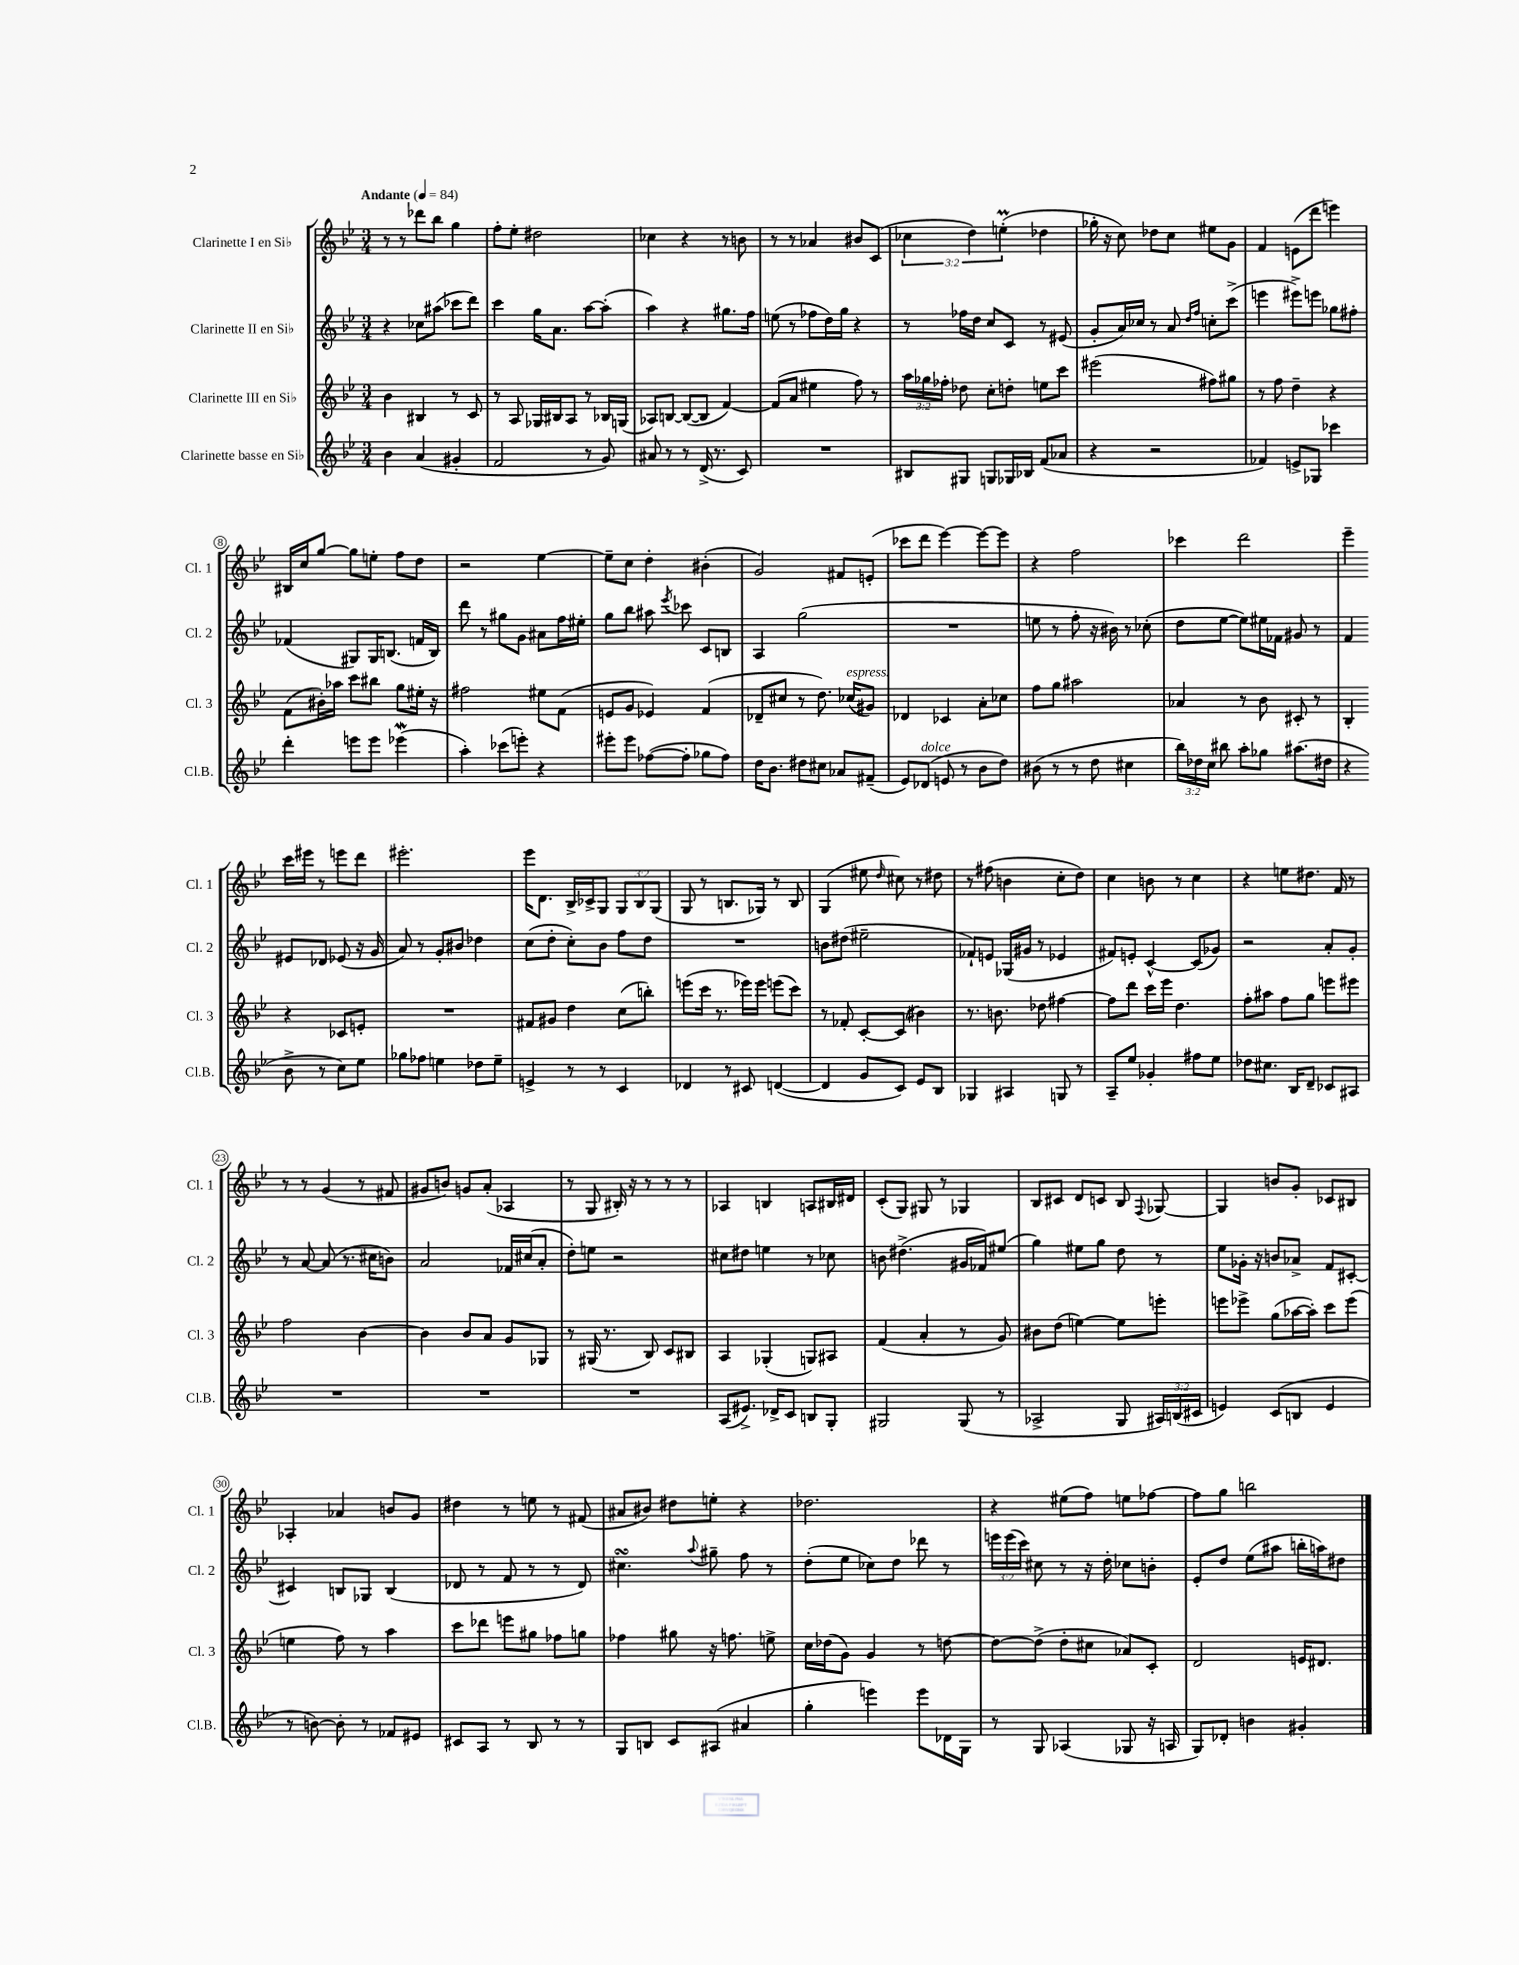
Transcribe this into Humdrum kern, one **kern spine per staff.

**kern	**kern	**kern	**kern
*staff4	*staff3	*staff2	*staff1
*clefG2	*clefG2	*clefG2	*clefG2
*k[b-e-]	*k[b-e-]	*k[b-e-]	*k[b-e-]
*M3/4	*M3/4	*M3/4	*M3/4
*MM84	*MM84	*MM84	*MM84
4b-\	4b-\	4r	8r
.	.	.	8r
(4a/	4B#/	8cc-\L	8ddd-\L
.	.	(8aa#\J	8bb-\J
4g#'/	8r	8ccc-\L	4gg\
.	8c/	8ddd\J)	.
=	=	=	=
2f/	8r	4ccc\	8ff'\L
.	8A/	.	8ee-'\J
.	16G-/LL	16gg\LK	2dd#\
.	16B#/J	8.a\J	.
.	8A/J	.	.
8r	8r	[8aa\L	.
8g/)	16B-/LL	(8aa'\]J	.
.	(16G/JJ	.	.
=	=	=	=
8a#/	8A-/L)	4aa\)	4cc-\
8r	[8B/J	.	.
8r	(8B/_L	4r	4r
(16d^/	8B/]J	.	.
8.r	.	.	.
.	[4f/)	8.gg#\L	8r
8c/)	.	.	8b\
.	.	16ff\Jk	.
=	=	=	=
2.r	(8f/]L	(8ee\	8r
.	8a/J	8r	8r
.	4ee#\	8ff-\L	4a-/
.	.	16dd\L)	.
.	.	16gg\JJ	.
.	8ff\)	4r	8b#/L
.	8r	.	(8c/J
=	=	=	=
8B#/L	24aa\LL	8r	6cc-\
.	24gg-\	.	.
.	24ff-'\JJ	.	.
8G#/J	8dd-\	16ff-\LL	.
.	.	.	6dd\)
.	.	16dd\JJ	.
8G/L	8cc'\L	8cc/L	.
.	.	.	(6ee'\
16G-/L	8dd'\J	8c/J	.
16B-/JJ	.	.	.
(8f/L	8ee\L	8r	4dd-\
8a-/J	8ccc\J	(8e#/	.
=	=	=	=
4r	(2eee#\	8g'/L	16gg-'\
.	.	.	16r
.	.	16a/L)	8cc\)
.	.	16cc-/JJ	.
2r	.	8r	8dd-\L
.	.	8a/	8cc\J
.	.	16qqdd/LL	.
.	.	16qqff/JJ	.
.	8ff#\L)	8cc'\L	8ee#\L
.	8gg#\J	(8ccc^\J	8g\J
=	=	=	=
4f-/)	8r	4eee\	4f/
.	8ff\	.	.
8e^/L	4dd~\	8eee#^\L)	(8e\L
8G-/J	.	8eee\J	8ddd\J
4ccc-\	4r	8gg-\L	4eee\)
.	.	8ff#'\J	.
=	=	=	=
4ddd'\	(8f\L	(4f-/	16B#/LL
.	.	.	16cc/J
.	16b#'\L)	.	[8gg/J
.	16aa-\JJ	.	.
8eee\L	8ccc\L	8G#/L)	8gg\]L
8eee\J	8bb#\J	16G#/K	8ee'\J
.	.	(8.B/J	.
(4eee-\	8gg\L	.	8ff\L
.	16ee#'\Jk	16f/LL	8dd\J
.	16r	16B/JJ)	.
=	=	=	=
4aa'\)	2ff#\	8ddd\	2r
.	.	8r	.
(8ccc-\L	.	8gg#\L	.
8eee'\J)	.	8g\J	.
4r	8ee#\L	8a#\L	[4ee-\
.	(8f\J	16ff\L	.
.	.	16ee#'\JJ	.
=	=	=	=
8eee#'\L	8e/L	8gg\L	8ee-~\]L
8eee#\J	8g/J	8bb-\J	8cc\J
([8ff-\L	4e-/)	8aa#\	4dd'\
.	.	8qeee-/	.
8ff-'\]J	.	8ccc-\	.
8gg-\L	(4f/	8c/L	(4b#'\
8ff-\J)	.	8B/J	.
=	=	=	=
16dd\LK	8d-~/L	4A/	2g/)
8.b-\J	.	.	.
.	8cc#/J	.	.
8dd#\L	8r	(2gg\	.
8cc#\J	8.dd\)	.	.
8a-/L	.	.	8f#/L
.	(16cc-/LK	.	.
(8f#~/J	8g#/J)	.	(8e'/J
=	=	=	=
8e-/L)	4d-/	2.r	8ccc-\L
(8d-/J	.	.	8ddd\J
8e/	4c-/	.	[4eee-\)
8r	.	.	.
8b-\L	8a'\L	.	8eee-\_L
8dd\J)	8cc-\J	.	8eee-\]J
=	=	=	=
(8b#\	8ff\L	8ee\	4r
8r	8gg\J	8r	.
8r	2aa#\	8ff'\	2ff\
8dd\	.	16r	.
.	.	16b#\)	.
4cc#\	.	8r	.
.	.	(8cc-'\	.
=	=	=	=
24bb-\LL)	4a-/	8dd\L	4ccc-\
24dd-\	.	.	.
24cc\JJ	.	.	.
8bb#\	.	[8ee-\J	.
8aa'\L	8r	8ee-\]L)	2ddd\
8gg-\J	8b-\	16ee#\L	.
.	.	16f-\JJ	.
(8.aa#\L	8c#'/	8g#/	.
.	8r	8r	.
16dd#\Jk	.	.	.
=	=	=	=
4r	4B-'/	4f/	4eee-~\
8b-^\	4r	8e#/L	16ccc\LL
.	.	.	16eee#\JJ
8r	.	8d-/J	8r
8cc\L)	8c-/L	(8e-/	8eee\L
8ee-\J	8e'/J	16r	8ddd\J
.	.	16g/	.
=	=	=	=
8gg-\L	2.r	8a/)	2.eee#'\
8ff-\J	.	8r	.
4ee\	.	8g'/L	.
.	.	8b#/J	.
8dd-\L	.	4dd-\	.
8ee~\J	.	.	.
=	=	=	=
4e^/	8f#/L	(8cc\L	16eee-\LK
.	.	.	8.d\J
.	8g#/J	8dd'\J	.
8r	4dd\	8cc'\L)	16B-^/LL
.	.	.	16c-^/J
8r	.	8b-\J	8G/J
4c/	(8cc\L	8ff\L	12G/L
.	.	.	12B-/
.	8bb'\J)	8dd\J	.
.	.	.	(12G/J
=	=	=	=
4d-/	(8eee\L	2.r	8G/
.	16ccc\Jk	.	8r
.	8.r	.	.
8r	.	.	8.B/L
8c#/	16eee-\LL)	.	.
.	16eee-\JJ	.	16G-/Jk)
([4d/	(8eee\L	.	8r
.	8ccc\J)	.	8B/
=	=	=	=
4d/]	8r	8b\L	(4G/
.	8f-'/	(8dd#\J	.
8g/L	[8c'/L	2ee#~\	8ee#\
.	.	.	16qqdd/
8c/J)	(8c/]J	.	8cc#\)
8e-/L	4b#\)	.	8r
8B-/J	.	.	8dd#\
=	=	=	=
4G-/	8.r	8f-`/L)	8r
.	.	8e/J	(8ff#\
.	8.b\	.	.
4A#/	.	(16G-/LL	4b\
.	.	16g#/JJ	.
.	8dd-\	8r	.
8G/	[4ff#\	4e-/	8cc'\L
8r	.	.	8dd\J)
=	=	=	=
8A~/L	8ff#\]L	8f#/L)	4cc\
8ee-/J	8ddd\J	8e'/J	.
4g-'/	16ccc\LL	[4c^^/	8b\
.	16eee-\JJ	.	.
.	4.dd\	.	8r
8ff#\L	.	(8c/]L	4cc\
8ee-\J	.	8g-/J)	.
=	=	=	=
8dd-\L	8ff'\L	2r	4r
8.cc#\J	8aa#\J	.	.
.	8ff\L	.	8ee\L
16B-/LK	.	.	.
8d~/J	8gg\J	.	8.dd#\J
8c-/L	8eee\L	8a'/L	.
.	.	.	16f/
8A#/J	8eee#\J	8g'/J	8r
=	=	=	=
2.r	2ff\	8r	8r
.	.	[8a/	8r
.	.	(8a/]	(4g/
.	.	8.r	.
.	[4b-\	.	8r
.	.	16cc#\LK	.
.	.	8b\J)	8f#/
=	=	=	=
2.r	4b-\]	2a/	8g#/L
.	.	.	8b/J)
.	8b-/L	.	8g/L
.	8a/J	.	(8a'/J
.	8g/L	16f-/LL	4A-/
.	.	(16cc#/J	.
.	8G-/J	8a'/J	.
=	=	=	=
2.r	8r	8dd'\L)	8r
.	(16G#/	8ee\J	8G/
.	8.r	.	.
.	.	2r	16B#'/)
.	.	.	16r
.	8B-/)	.	8r
.	8c/L	.	8r
.	8B#/J	.	8r
=	=	=	=
(8A/L	4A/	8cc#\L	4A-/
8.e#^/J)	.	8dd#\J	.
.	(4G-'/	4ee\	4B/
16d-^/LK	.	.	.
8c/J	.	.	.
8B/L	8G/L)	8r	8A/L
8G'/J	8A#/J	8cc-\	16B#/L
.	.	.	16d#/JJ
=	=	=	=
2G#/	(4f/	8b\	(8c'/L
.	.	(4.dd#^\	8G/J)
.	4a'/	.	8G#/
.	.	.	8r
(8G#/	8r	16g#/LL	4G-/
.	.	16f-/J)	.
8r	8g/)	(8ee#/J	.
=	=	=	=
2A-^/	8b#\L	4gg\)	8B-/L
.	(8dd\J	.	8c#/J
.	[4ee\)	8ee#\L	8d/L
.	.	8gg\J	8c/J
8G/	8ee\]L	8dd\	8B-/
.	.	.	8qqF/
24A#/LL)	8eee'\J	8r	[8G-/
(24B/	.	.	.
24c#/JJ	.	.	.
=	=	=	=
4e/)	8eee\L	8ee-\L	4G-/]
.	8eee-^\J	16g-'\Jk	.
.	.	16r	.
(8c/L	(8gg\L	8b/L	8b/L
8B/J	[16aa-\L	8a-^/J	8g'/J
.	16aa-'\]JJ)	.	.
4e/	8ccc\L	8f/L	8c-/L
.	(8eee-\J	[8c#'/J	8B#/J
=	=	=	=
8r	4ee\	4c#/]	4A-'/
[8b\)	.	.	.
8b'\]	8ff\)	8B/L	4a-/
8r	8r	8G-/J	.
8f-/L	4aa\	(4B/	8b/L
8e#/J	.	.	8g/J
=	=	=	=
8c#/L	8ccc\L	8d-/	4dd#\
8A/J	8ddd-\J	8r	.
8r	8eee\L	8f/	8r
8B-/	8gg#\J	8r	8ee\
8r	8ff-\L	8r	8r
8r	8gg\J	8d-/)	(8f#/
=	=	=	=
8G/L	4ff-\	4.cc#\	8a#/L
8B/J	.	.	8b#/J)
8c/L	8gg#\	.	8dd#\L
.	.	8qqaa/	.
(8A#/J	16r	8gg#~\	8ee'\J
.	8.ff\	.	.
4a#/	.	8ff\	4r
.	8ee^\	8r	.
=	=	=	=
4gg'\	16cc\LL	(8dd'\L	2.dd-\
.	(16dd-\J	.	.
.	8g\J)	8ee-\J	.
4eee\)	4g/	8cc-\L)	.
.	.	8dd\J	.
8eee\L	8r	8ddd-\	.
16d-\L	[8dd\	8r	.
16G\JJ	.	.	.
=	=	=	=
8r	8dd\_L	24eee\LL	4r
.	.	(24eee\	.
.	.	24ccc\JJ)	.
8G/	(8dd^\]J	8cc#\	.
(4A-/	8dd'\L	8r	(8ee#\L
.	8cc#\J	16r	8ff\J)
.	.	16dd'\	.
8G-/	8a-/L)	8cc-\L	8ee\L
16r	8c'/J	8b'\J	[8ff-\J
16A/	.	.	.
=	=	=	=
8G/L)	2d/	8e-'/L	8ff-\]L
8d-'/J	.	8dd/J	8gg\J
4b\	.	(8ee-\L	2bb\
.	.	8aa#\J	.
4g#'/	16e/LK	16bb'\LL	.
.	8.d#/J	16aa\J)	.
.	.	8dd#\J	.
==	==	==	==
*-	*-	*-	*-
